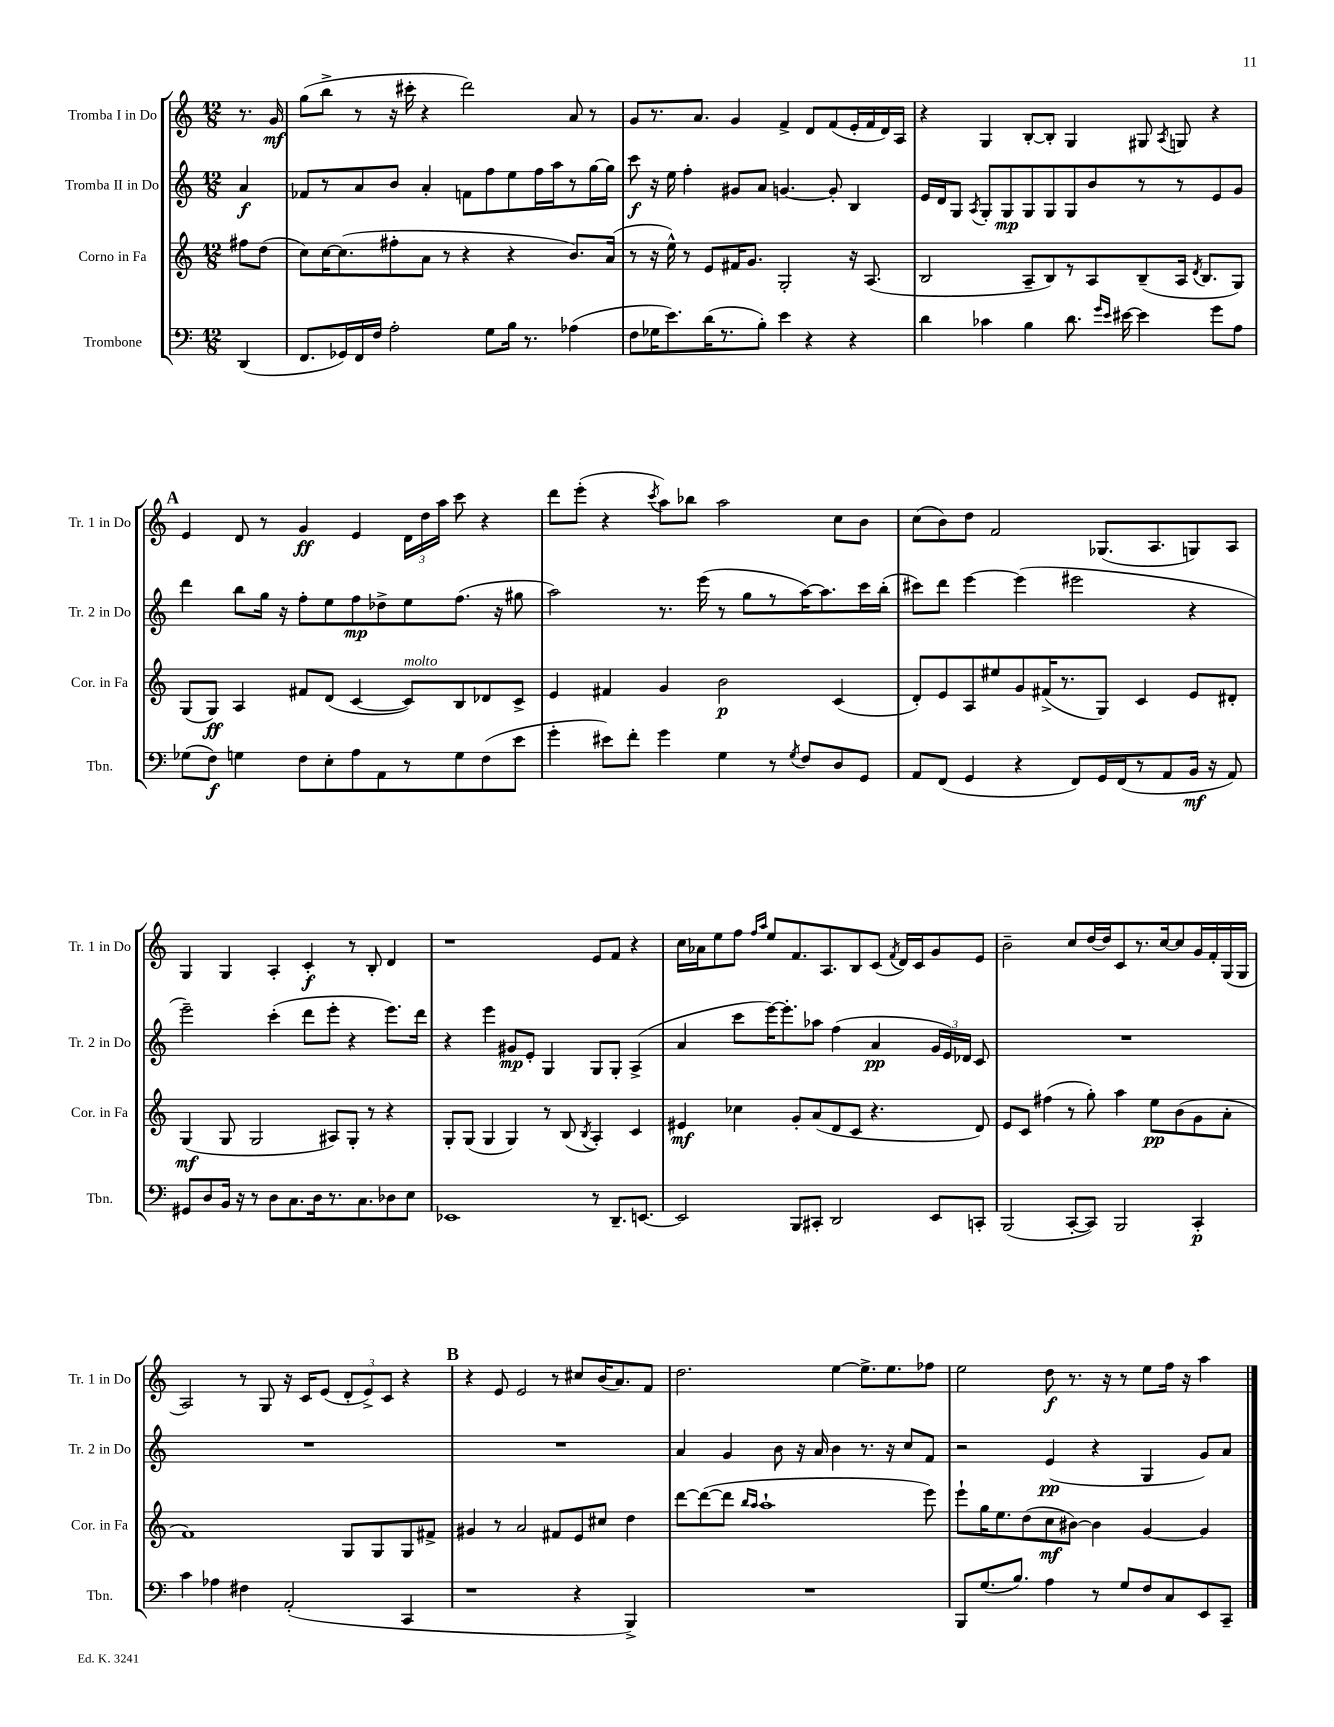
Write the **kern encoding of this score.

**kern	**dynam	**kern	**dynam	**kern	**dynam	**kern	**dynam
*part4	*part4	*part3	*part3	*part2	*part2	*part1	*part1
*staff4	*staff4	*staff3	*staff3	*staff2	*staff2	*staff1	*staff1
*I"Trombone	*	*I"Corno in Fa	*	*I"Tromba II in Do	*	*I"Tromba I in Do	*
*I'Tbn.	*	*I'Cor. in Fa	*	*I'Tr. 2 in Do	*	*I'Tr. 1 in Do	*
*clefF4	*	*clefG2	*	*clefG2	*	*clefG2	*
*k[]	*	*k[]	*	*k[]	*	*k[]	*
*M12/8	*	*M12/8	*	*M12/8	*	*M12/8	*
=	=	=	=	=	=	=	=
(4DD/	.	8ff#X\L	.	4a/	f	8.r	.
.	.	(8dd\J	.	.	.	.	.
.	.	.	.	.	.	16g/	mf
=1	=1	=1	=1	=1	=1	=1	=1
8.FF/L	.	8cc\L)	.	8f-X/L	.	(8gg\L	.
.	.	[16cc\K	.	8r	.	8bb^\J	.
16GG-X/L)	.	(8.cc\]	.	.	.	.	.
16FF/	.	.	.	8a/	.	8r	.
16F/JJ	.	.	.	.	.	.	.
2A'\	.	8ff#X'\	.	8b/J	.	16r	.
.	.	.	.	.	.	16ccc#X'\	.
.	.	8a\J	.	4a'/	.	4r	.
.	.	8r	.	.	.	.	.
.	.	4r	.	8fn\L	.	2ddd\)	.
8G\L	.	.	.	8ff\	.	.	.
16B\Jk	.	4r	.	8ee\	.	.	.
8.r	.	.	.	.	.	.	.
.	.	.	.	16ff\L	.	.	.
.	.	.	.	16aa\J	.	.	.
(4A-X\	.	8.b/L)	.	8r	.	8a/	.
.	.	.	.	[16gg\L	.	8r	.
.	.	(16a/Jk	.	16gg\JJ]	.	.	.
=2	=2	=2	=2	=2	=2	=2	=2
8F\L	.	8r	.	8ccc\	f	8g/L	.
16G-X\K	.	16r	.	16r	.	8.r	.
8.e\)	.	16ee^^\)	.	16ee\	.	.	.
.	.	8r	.	4ff'\	.	.	.
.	.	.	.	.	.	8.a/J	.
(16d\K	.	8e/L	.	.	.	.	.
8.r	.	.	.	.	.	.	.
.	.	16f#X/K	.	8g#X/L	.	4g/	.
.	.	8.g/J	.	.	.	.	.
8B'\J)	.	.	.	8a/J	.	.	.
4e\	.	2G'/	.	[4.gn/	.	4f^/	.
4r	.	.	.	.	.	8d/L	.
.	.	.	.	8g'/]	.	(8f/	.
4r	.	16r	.	4B/	.	16e'/L	.
.	.	(8.A/	.	.	.	16f/	.
.	.	.	.	.	.	16d/)	.
.	.	.	.	.	.	16A/JJ	.
=3	=3	=3	=3	=3	=3	=3	=3
4d\	.	2B/	.	16e/LL	.	4r	.
.	.	.	.	16d/J	.	.	.
.	.	.	.	8G/J	.	.	.
.	.	.	.	8qA/	.	.	.
4c-X\	.	.	.	8G'/L	.	4G/	.
.	.	.	.	8G/	mp	.	.
4B\	.	8A~/L	.	8G/	.	[8B'/L	.
.	.	8B/)	.	8G/	.	8B'/J]	.
8.d\	.	8r	.	8G/	.	4G/	.
.	.	8A/	.	8b/	.	.	.
16qqg/LL	.	.	.	.	.	.	.
16qqe/JJ	.	.	.	.	.	.	.
[16e#X\	.	.	.	.	.	.	.
4e#\]	.	(8B~/	.	8r	.	8G#X/	.
.	.	.	.	.	.	8qA/	.
.	.	16A/Jk	.	8r	.	8Gn/	.
.	.	8qd/	.	.	.	.	.
.	.	8.B/L	.	.	.	.	.
8g\L	.	.	.	8e/	.	4r	.
8A\J	.	8G/J)	.	8g/J	.	.	.
!!LO:LB:g=z
!!LO:REH:place=s1:t=A
=4	=4	=4	=4	=4	=4	=4	=4
(8G-X\L	.	(8G/L	.	4ddd\	.	4e/	.
8F\J)	f	8G/J)	ff	.	.	.	.
4Gn\	.	4A/	.	8bb\L	.	8d/	.
.	.	.	.	16gg\Jk	.	8r	.
.	.	.	.	16r	.	.	.
8F\L	.	8f#X/L	.	8ff'\L	.	4g/	ff
8E'\	.	(8d/J	.	8ee\	.	.	.
8A\	.	[4c/	.	8ff\	mp	4e/	.
8AA\	.	.	.	8dd-X^\	.	.	.
!	!	!LO:TX:a:i:t=molto	!	!	!	!	!
8r	.	8c/L])	.	8ee\	.	24d\LL	.
.	.	.	.	.	.	24dd\	.
.	.	.	.	.	.	24aa\JJ	.
8G\	.	8B/	.	(8.ff\J	.	8ccc\	.
(8F\	.	8d-X/	.	.	.	4r	.
.	.	.	.	16r	.	.	.
8e\J	.	8c^/J	.	8gg#X\	.	.	.
=5	=5	=5	=5	=5	=5	=5	=5
4g'\	.	4e/	.	2aa\)	.	8ddd\L	.
.	.	.	.	.	.	(8eee'\J	.
8e#X\L)	.	4f#X/	.	.	.	4r	.
8f'\J	.	.	.	.	.	.	.
.	.	.	.	.	.	8qccc/	.
4g\	.	4g/	.	8.r	.	8aa\L)	.
.	.	.	.	.	.	8bb-X\J	.
.	.	.	.	(16eee\	.	.	.
4G\	.	2b\	p	8r	.	2aa\	.
.	.	.	.	8gg\L	.	.	.
8r	.	.	.	8r	.	.	.
8qG/	.	.	.	.	.	.	.
8F/L	.	.	.	[16aa\K)	.	.	.
.	.	.	.	8.aa\]	.	.	.
8D/	.	(4c/	.	.	.	8cc\L	.
8GG/J	.	.	.	16ccc\L	.	8b\J	.
.	.	.	.	(16bb'\JJ	.	.	.
=6	=6	=6	=6	=6	=6	=6	=6
8AA/L	.	8d'/L)	.	8ccc#X\L)	.	(8cc\L	.
(8FF/J	.	8e/	.	8ddd\J	.	8b\)	.
4GG/	.	8A/	.	[4eee\	.	8dd\J	.
.	.	8ee#X/	.	.	.	2f/	.
4r	.	8g/	.	(4eee\]	.	.	.
.	.	(16f#X^/K	.	.	.	.	.
.	.	8.r	.	.	.	.	.
8FF/L)	.	.	.	2eee#X\	.	.	.
16GG/L	.	8G/J)	.	.	.	(8.G-X/L	.
(16FF/J	.	.	.	.	.	.	.
8r	.	4c/	.	.	.	.	.
.	.	.	.	.	.	8.A/	.
8AA/	.	.	.	.	.	.	.
16BB/Jk	mf	8e/L	.	4r	.	8Gn/)	.
16r	.	.	.	.	.	.	.
8AA/)	.	8d#X'/J	.	.	.	8A/J	.
!!LO:LB:g=z
=7	=7	=7	=7	=7	=7	=7	=7
8GG#X/L	.	(4G/	mf	2eee~\)	.	4G/	.
8D/	.	.	.	.	.	.	.
16BB/Jk	.	8G/	.	.	.	4G/	.
16r	.	.	.	.	.	.	.
8r	.	2G/	.	.	.	.	.
8D\L	.	.	.	(4ccc'\	.	4A'/	.
8.C\	.	.	.	.	.	.	.
.	.	.	.	8ddd\L	.	4c'/	f
16D\k	.	.	.	.	.	.	.
8.r	.	8A#X/L)	.	8eee'\J	.	.	.
.	.	8G'/J	.	4r	.	8r	.
8.C\	.	.	.	.	.	.	.
.	.	8r	.	.	.	8B'/	.
8D-X\	.	4r	.	8.eee\L)	.	4d/	.
8E\J	.	.	.	.	.	.	.
.	.	.	.	16ddd\Jk	.	.	.
=8	=8	=8	=8	=8	=8	=8	=8
1EE-X	.	8G'/L	.	4r	.	1r	.
.	.	(8G/J	.	.	.	.	.
.	.	4G/	.	4eee\	.	.	.
.	.	4G/)	.	8g#X/L	mp	.	.
.	.	.	.	8e'/J	.	.	.
.	.	8r	.	4G/	.	.	.
.	.	(8B/	.	.	.	.	.
.	.	8qB/	.	.	.	.	.
8r	.	4A'/)	.	8G/L	.	8e/L	.
8.DD~/L	.	.	.	8G'/J	.	8f/J	.
.	.	4c/	.	(4A^/	.	4r	.
[8.EEn/J	.	.	.	.	.	.	.
=9	=9	=9	=9	=9	=9	=9	=9
2EE/]	.	4e#X/	mf	4a/	.	16cc\LL	.
.	.	.	.	.	.	16a-X\J	.
.	.	.	.	.	.	8ee\	.
.	.	4cc-X\	.	8ccc\L	.	8ff\J	.
.	.	.	.	.	.	16qqff/LL	.
.	.	.	.	.	.	16qqaa/JJ	.
.	.	.	.	[16eee\K)	.	8ee/L	.
.	.	.	.	8.eee'\]	.	.	.
8BBB/L	.	8g'/L	.	.	.	8.f/	.
8CC#X'/J	.	(8a/	.	8aa-X\J	.	.	.
.	.	.	.	.	.	8.A/	.
2DD/	.	8d/	.	(4ff\	.	.	.
.	.	8c/J	.	.	.	8B/	.
.	.	4.r	.	4a/	pp	(8c/J	.
.	.	.	.	.	.	8qf/	.
.	.	.	.	.	.	16d/LL)	.
.	.	.	.	.	.	16c/J	.
8EE/L	.	.	.	24g/LL	.	8g/	.
.	.	.	.	24e/)	.	.	.
.	.	.	.	24d-X/JJ	.	.	.
8CCn'/J	.	8d/)	.	8c/	.	8e/J	.
=10	=10	=10	=10	=10	=10	=10	=10
(2BBB/	.	8e/L	.	1.r	.	2b~\	.
.	.	8c/J	.	.	.	.	.
.	.	(4ff#X\	.	.	.	.	.
[8CC'/L	.	8r	.	.	.	8cc/L	.
8CC/J])	.	8gg'\)	.	.	.	[16dd/L	.
.	.	.	.	.	.	16dd/J]	.
2BBB/	.	4aa\	.	.	.	8c/	.
.	.	.	.	.	.	8.r	.
.	.	8ee\L	pp	.	.	.	.
.	.	.	.	.	.	[16cc/k	.
.	.	(8b\	.	.	.	8cc/]	.
4CC'/	p	8g\	.	.	.	16g/L	.
.	.	.	.	.	.	16f'/	.
.	.	8a'\J	.	.	.	(16G/	.
.	.	.	.	.	.	16G/JJ	.
!!LO:LB:g=z
=11	=11	=11	=11	=11	=11	=11	=11
4c\	.	1f)	.	1.r	.	2A/)	.
4A-X\	.	.	.	.	.	.	.
4F#X\	.	.	.	.	.	8r	.
.	.	.	.	.	.	8G/	.
(2AA'/	.	.	.	.	.	16r	.
.	.	.	.	.	.	16c/KL	.
.	.	.	.	.	.	(8e/J	.
.	.	8G/L	.	.	.	12d'/L	.
.	.	.	.	.	.	12e^/)	.
.	.	8G/	.	.	.	.	.
.	.	.	.	.	.	12c/J	.
4CC/	.	8G/	.	.	.	4r	.
.	.	8f#X^/J	.	.	.	.	.
!!LO:REH:place=s1:t=B
=12	=12	=12	=12	=12	=12	=12	=12
1r	.	4g#X/	.	1.r	.	4r	.
.	.	8r	.	.	.	8e/	.
.	.	2a/	.	.	.	2e/	.
.	.	8f#X/L	.	.	.	8r	.
4r	.	8e/	.	.	.	8cc#X/L	.
.	.	8cc#X/J	.	.	.	(16b/K	.
.	.	.	.	.	.	8.a/)	.
4BBB^/)	.	4dd\	.	.	.	.	.
.	.	.	.	.	.	8f/J	.
=13	=13	=13	=13	=13	=13	=13	=13
1.r	.	[8ddd\L	.	4a/	.	2.dd\	.
.	.	(8ddd\_	.	.	.	.	.
.	.	8ddd\J]	.	4g/	.	.	.
.	.	16qqbb/LL	.	.	.	.	.
.	.	16qqaa/JJ	.	.	.	.	.
.	.	1aa`	.	.	.	.	.
.	.	.	.	8b\	.	.	.
.	.	.	.	16r	.	.	.
.	.	.	.	16a/	.	.	.
.	.	.	.	4b\	.	[4ee\	.
.	.	.	.	8.r	.	8.ee^\L]	.
.	.	.	.	16r	.	8.ee\	.
.	.	.	.	8cc/L	.	.	.
.	.	8eee\)	.	8f/J	.	8ff-X\J	.
=14	=14	=14	=14	=14	=14	=14	=14
8BBB/L	.	8eee`\L	.	2r	.	2ee\	.
(8.G/	.	16gg\K	.	.	.	.	.
.	.	8.ee\	.	.	.	.	.
8.B/J)	.	.	.	.	.	.	.
.	.	(8dd\	.	.	.	.	.
4A\	.	8cc\	mf	(4e/	pp	8dd\	f
.	.	[8b#X\J)	.	.	.	8.r	.
8r	.	4b#\]	.	4r	.	.	.
.	.	.	.	.	.	16r	.
8G/L	.	.	.	.	.	8r	.
8F/	.	[4g/	.	4G/	.	8ee\L	.
8C/	.	.	.	.	.	16ff\Jk	.
.	.	.	.	.	.	16r	.
8EE/	.	4g/]	.	8g/L)	.	4aa\	.
8CC~/J	.	.	.	8a/J	.	.	.
==	==	==	==	==	==	==	==
*-	*-	*-	*-	*-	*-	*-	*-
